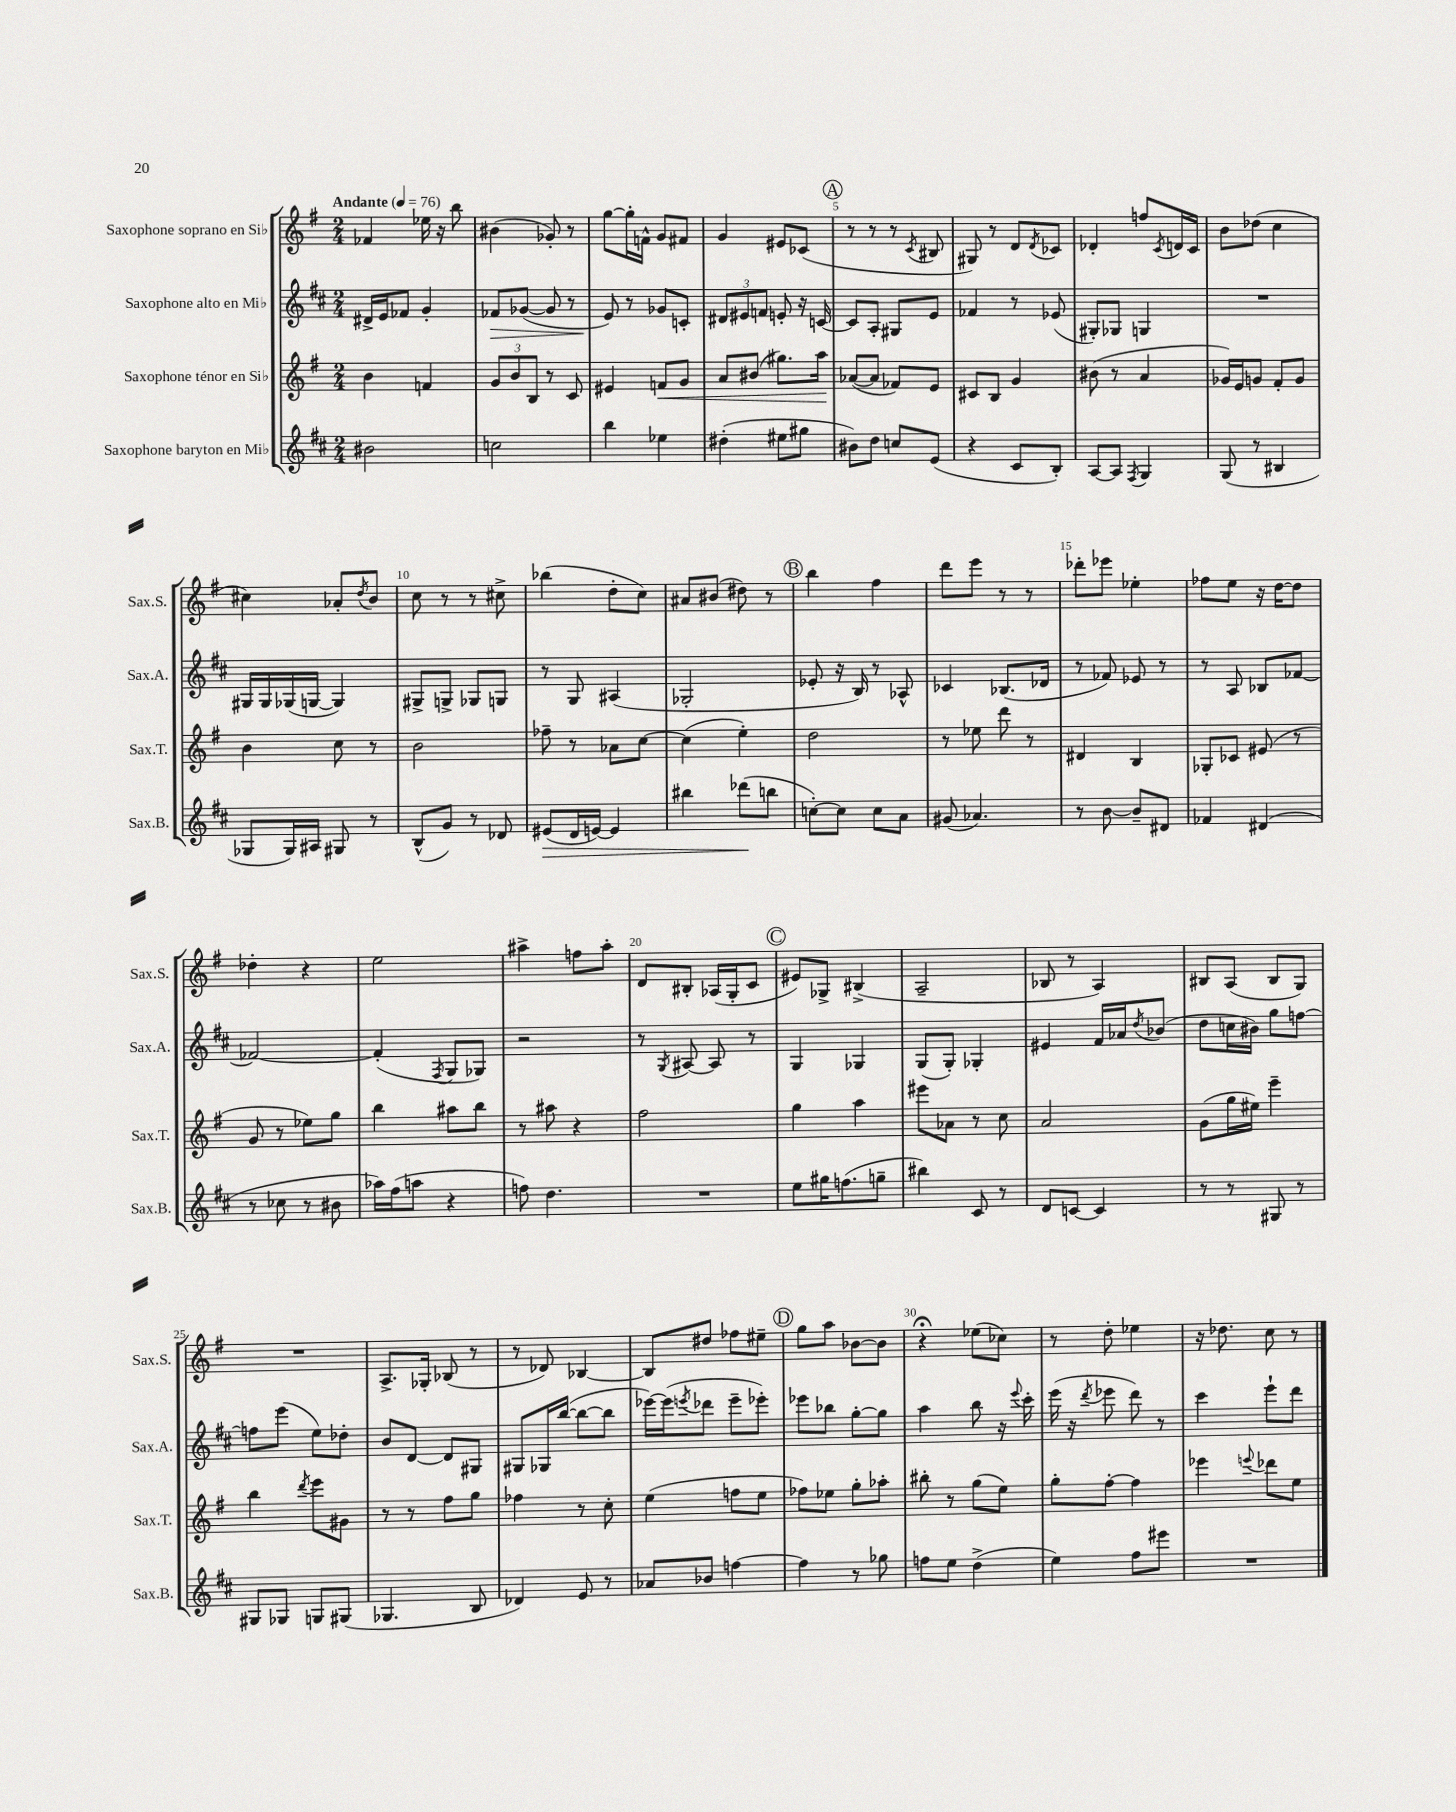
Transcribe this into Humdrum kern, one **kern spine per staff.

**kern	**kern	**kern	**kern
*staff4	*staff3	*staff2	*staff1
*clefG2	*clefG2	*clefG2	*clefG2
*k[f#c#]	*k[f#]	*k[f#c#]	*k[f#]
*M2/4	*M2/4	*M2/4	*M2/4
*MM76	*MM76	*MM76	*MM76
2b#\	4b\	16d#^/LL	4f-/
.	.	16e/J	.
.	.	8f-/J	.
.	4f/	4g'/	16ee-\
.	.	.	16r
.	.	.	8bb\
=	=	=	=
2cc\	12g/L	8f-/L	(4b#\
.	12b/	.	.
.	.	([8g-/J	.
.	12B/J	.	.
.	8r	8g-/]	8g-'/)
.	8c/	8r	8r
=	=	=	=
4bb\	4e#/	8e/)	[8gg\L
.	.	8r	16gg'\]L
.	.	.	16f^^\JJ
4ee-\	8f/L	8g-/L	8g/L
.	8g/J	8c'/J	8f#/J
=	=	=	=
(4dd#'\	8a/L	12d#/L	4g/
.	.	12e#/	.
.	(8b#/J	.	.
.	.	12f/J	.
8ee#\L	8.gg#\L)	8e'/	8e#/L
8gg#\J	.	16r	(8c-/J
.	16aa\Jk	[16c/	.
=	=	=	=
8b#\L)	([8a-/L	8c/]L	8r
8dd\J	8a-/]J	8A'/J	8r
8cc/L	8f-/L)	8G#/L	8r
.	.	.	8qc/
(8e/J	8e/J	8e/J	8B#/
=	=	=	=
4r	8c#/L	4f-/	8G#/)
.	8B/J	.	8r
8c#/L	4g/	8r	8d/L
.	.	.	8qd/
8B'/J)	.	(8e-/	8c-/J
=	=	=	=
[8A/L	(8b#\	8G#'/L)	4d-'/
8A/]J	8r	8G-/J	.
8qF#/	.	.	.
4G/	4a/	4G/	8ff/L
.	.	.	8qc/
.	.	.	16d/L
.	.	.	16c/JJ
=	=	=	=
(8G/	16g-/LL)	2r	8b\L
.	16e/J	.	.
8r	8g/J	.	(8dd-\J
4B#/	8f#'/L	.	4cc\
.	8g/J	.	.
=	=	=	=
8G-/L	4b\	16G#/LL	4cc#\)
.	.	16G#/	.
16G-/L)	.	(16G-/	.
16A#/JJ	.	[16G/JJ	.
8G#/	8cc\	4G/])	8a-'/L
.	.	.	8qdd/
8r	8r	.	8b/J
=	=	=	=
(8B^^/L	2b\	8G#^/L	8cc\
8g/J)	.	8G^/J	8r
8r	.	8G-/L	8r
8d-/	.	8G/J	8cc#^\
=	=	=	=
(8e#/L	8ff-~\	8r	(4bb-\
16d/L	8r	8G/	.
[16e/JJ)	.	.	.
4e/]	8a-\L	(4A#/	8dd'\L
.	[8cc\J	.	8cc\J)
=	=	=	=
4bb#\	(4cc\]	2G-'/	8a#/L
.	.	.	(8b#/J
(8ddd-\L	4ee'\)	.	8dd#\)
8bb\J	.	.	8r
=	=	=	=
[8cc'\L)	2dd\	8e-'/	4bb\
8cc\]J	.	16r	.
.	.	16B/)	.
8cc\L	.	8r	4ff#\
8a\J	.	8A-^^/	.
=	=	=	=
(8g#/	8r	4c-/	8ddd\L
4.a-/)	8ee-\	.	8eee\J
.	8ddd\	(8.B-/L	8r
.	8r	.	8r
.	.	16d-/Jk	.
=	=	=	=
8r	4d#/	8r	8ddd-'\L
[8b\	.	8f-/)	8eee-\J
8b~/]L	4B/	8e-/	4ee-'\
8d#/J	.	8r	.
=	=	=	=
4f-/	8G-'/L	8r	8ff-\L
.	8c-/J	8A/	8ee\J
(4d#/	(8e#/	8B-/L	16r
.	.	.	[16dd\LK
.	8r	[8f-/J	8dd\]J
=	=	=	=
8r	8g/	2f-/_	4dd-'\
8cc-\	8r	.	.
8r	8ee-\L)	.	4r
8b#\	8gg\J	.	.
=	=	=	=
16aa-\LL)	4bb\	(4f-'/]	2ee\
(16ff#\J	.	.	.
8aa\J	.	.	.
.	.	8qF#/	.
4r	8aa#\L	8G/L	.
.	8bb\J	8G-/J)	.
=	=	=	=
8ff\)	8r	2r	4aa#^\
4.dd\	8aa#\	.	.
.	4r	.	8ff\L
.	.	.	8aa#'\J
=	=	=	=
2r	2ff#\	8r	8d/L
.	.	8qG/	.
.	.	[8A#/	8B#'/J
.	.	8A#/]	(16A-/LL
.	.	.	16G'/J
.	.	8r	8c/J
=	=	=	=
8ee\L	4gg\	4G/	8e#/L)
16gg#\K	.	.	8G-^/J
(8.ff\	.	.	.
.	4aa\	4G-/	(4B#^/
8gg~\J	.	.	.
=	=	=	=
4bb#\)	8eee#\L	(8G/L	2A~/
.	8a-\J	8G'/J)	.
8c#/	8r	4G-'/	.
8r	8cc\	.	.
=	=	=	=
8d/L	2a/	4e#/	8B-/
[8c/J	.	.	8r
4c/]	.	16f#/LL	4A/)
.	.	16a-/J	.
.	.	8qdd/	.
.	.	(8b-/J	.
=	=	=	=
8r	(8g\L	8dd\L	8B#/L
8r	16gg\L	16cc\L	(8A/J
.	16ee#\JJ)	16b#\JJ)	.
8G#/	4eee~\	8gg\L	8B#/L
8r	.	[8ff\J	8G/J)
=	=	=	=
8G#/L	4bb\	8ff\]L	2r
8G-/J	.	(8eee\J	.
.	8qddd/	.	.
8G/L	8eee\L	8ee\L)	.
(8G#/J	8g#\J	8dd-'\J	.
=	=	=	=
4.G-/	8r	8b/L	8.A^/L
.	8r	[8d/J	.
.	.	.	16G-'/Jk
.	8ff#\L	8d/]L	(8B-/
8B/	8gg\J	8G#/J	8r
=	=	=	=
4d-/)	4ff-\	8G#/L	8r
.	.	16G-/L	8d-/)
.	.	([16bb/JJ	.
8e/	8r	8bb\_L	[4B-/
8r	8cc'\	8bb\]J	.
=	=	=	=
8a-/L	(4ee\	[16eee-\LL)	8B-/]L
.	.	(16eee-\]J	.
.	.	8qeee/	.
8b-/J	.	8ddd-\J	8dd#/J
[4ff\	8ff\L	8eee~\L	8ff-\L
.	8ee\J	8eee-'\J)	8ee#~\J
=	=	=	=
4ff\]	8ff-\L)	8eee-\L	8gg\L
.	8ee-\J	8bb-\J	8aa\J
8r	8gg'\L	[8gg'\L	[8b-\L
8gg-\	8aa-'\J	8gg\]J	8b-\]J
=	=	=	=
8ff\L	8bb#'\	4aa\	4r;
8ee\J	8r	.	.
(4dd^\	(8gg\L	8bb\	(8ee-\L
.	8ee\J)	16r	8cc-\J)
.	.	8qqeee/	.
.	.	16ccc#'\	.
=	=	=	=
4ee\)	8gg'\L	(16eee\	8r
.	.	16r	.
.	.	8qddd/	.
.	[8ff#'\J	8eee-\	8dd'\
8ff#\L	4ff#\]	8ddd\)	4ee-\
8eee#\J	.	8r	.
=	=	=	=
2r	4eee-\	4ccc#\	16r
.	.	.	8.dd-\
.	8qqeee/	.	.
.	8ddd-\L	8eee`\L	8cc\
.	8ee\J	8ddd\J	8r
==	==	==	==
*-	*-	*-	*-
